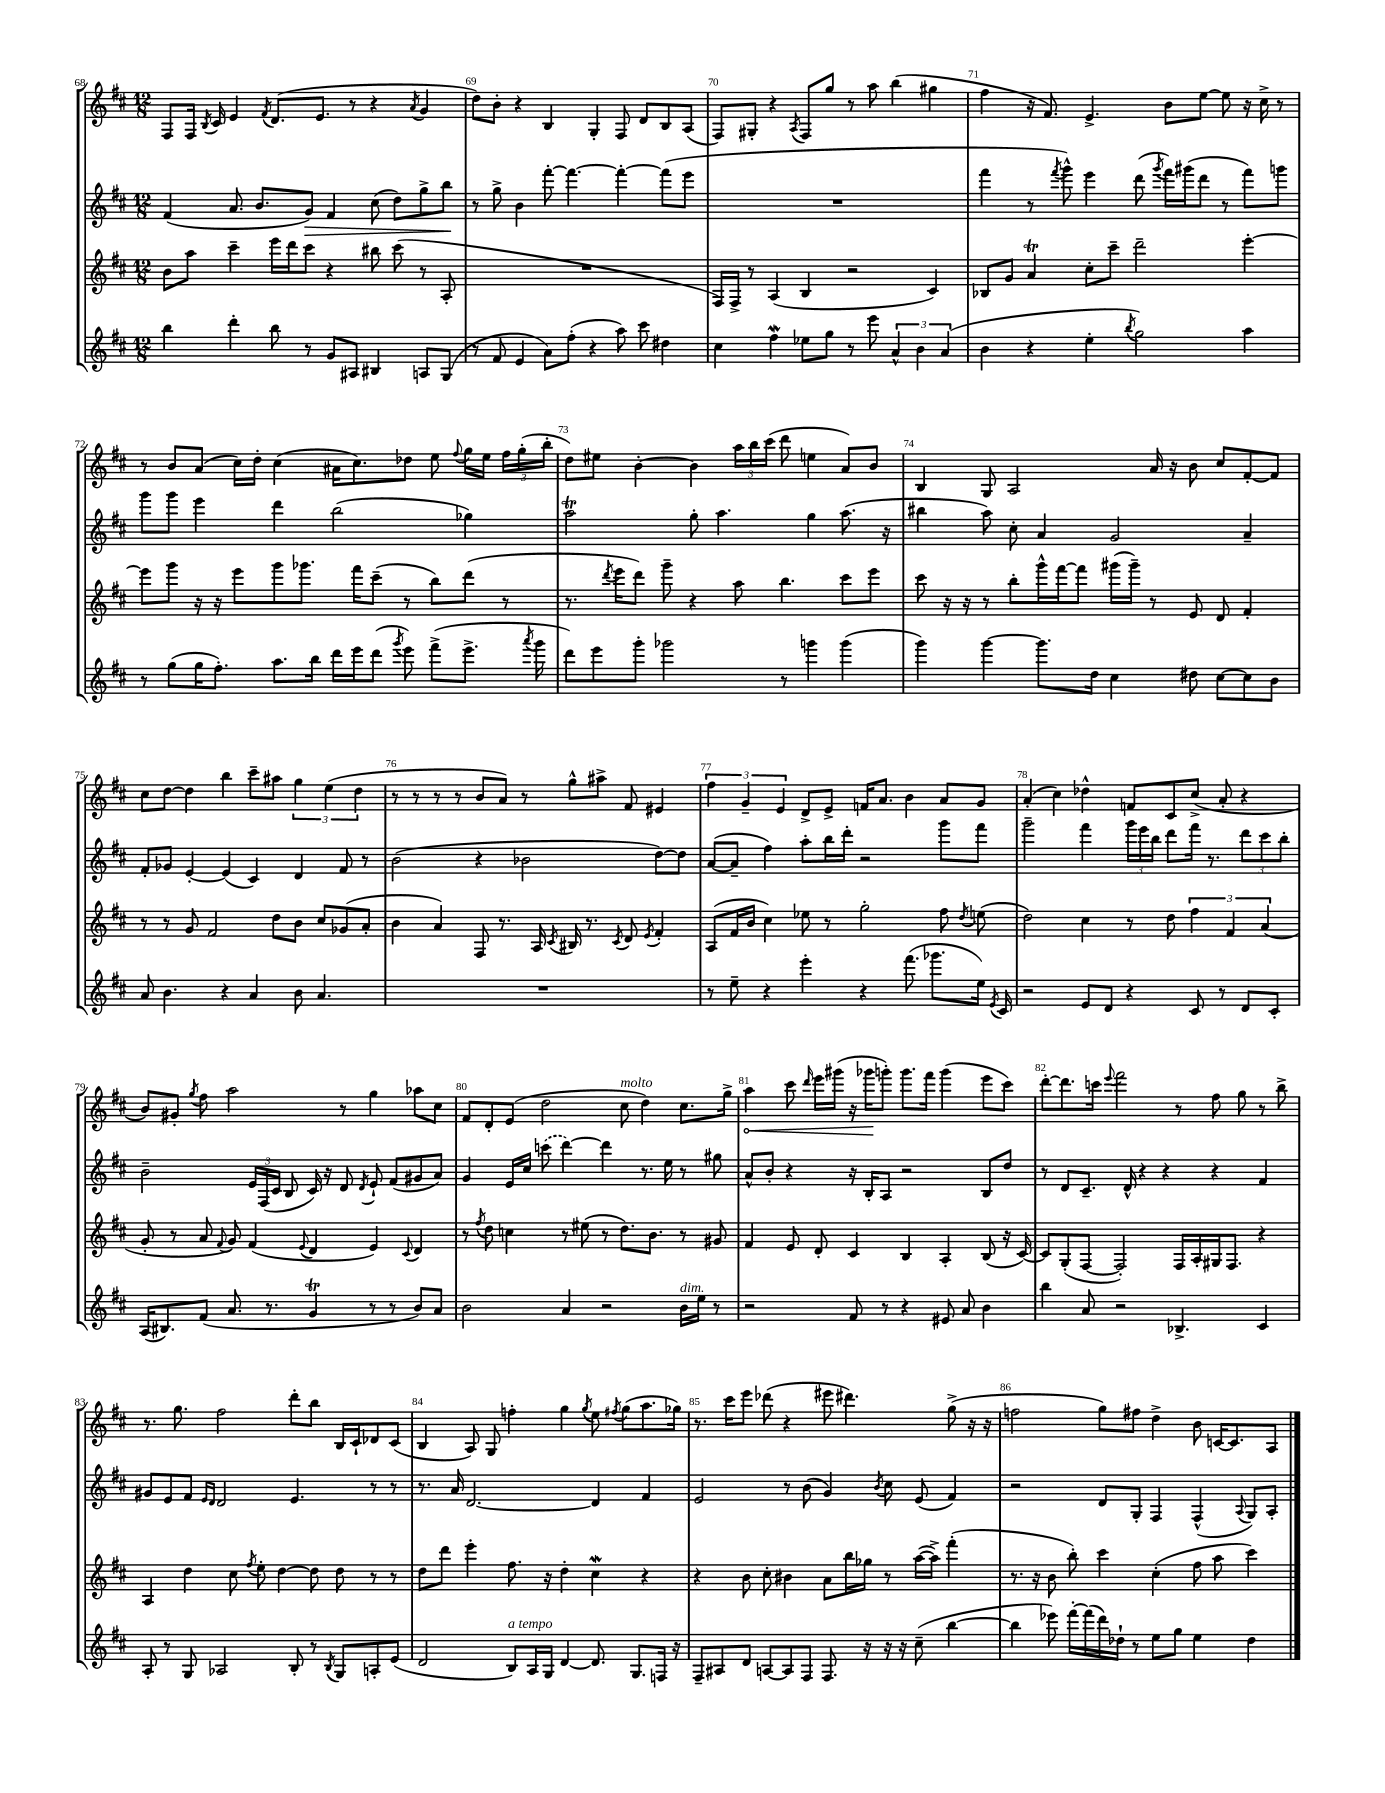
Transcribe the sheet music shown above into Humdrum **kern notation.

**kern	**kern	**kern	**kern
*staff4	*staff3	*staff2	*staff1
*clefG2	*clefG2	*clefG2	*clefG2
*k[f#c#]	*k[f#c#]	*k[f#c#]	*k[f#c#]
*M12/8	*M12/8	*M12/8	*M12/8
4bb\	8b\L	(4f#/	8F#/L
.	8aa\J	.	16F#/Jk
.	.	.	8qB/
.	.	.	16c#/
4ddd'\	4ccc#~\	8.a/	4e/
.	.	8.b/L	.
.	.	.	8qf#/
8bb\	16eee\LL	.	(8.d/L
.	16ddd\J	.	.
8r	8ccc#\J	8g/J)	.
.	.	.	8.e/J
8g/L	4r	4f#/	.
8A#/J	.	.	8r
4B#/	8bb#\	(8cc#\	4r
.	(8ccc#\	8dd\L)	.
.	.	.	8qa/
8A/L	8r	8gg^\	4g/
(8G/J	8A'/	8bb\J	.
=	=	=	=
8r	1.r	8r	8dd\L)
8f#/	.	8gg^\	8b'\J
4e/	.	4b\	4r
8a\L)	.	[8fff#'\	4B/
(8ff#'\J	.	4.fff#\_	.
4r	.	.	4G'/
8aa\)	.	4fff#'\_	8F#/
8ccc#\	.	.	8d/L
4dd#\	.	(8fff#\]L	8B/
.	.	8eee\J	(8A/J
=	=	=	=
4cc#\	16F#/LL)	1.r	8F#/L)
.	16F#^/JJ	.	.
.	8r	.	8G#'/J
4ff#\	(4A/	.	4r
.	.	.	8qA/
8ee-\L	4B/	.	8F#/L
8gg\J	.	.	8gg/J
8r	2r	.	8r
8eee\	.	.	8aa\
6a^^/	.	.	(4bb\
6b\	.	.	.
.	4c#/)	.	4gg#\
(6a/	.	.	.
=	=	=	=
4b\	8B-/L	4fff#\	4ff#\
.	8g/J	.	.
4r	4a/	8r	16r
.	.	.	8.f#/)
.	.	8qfff#/	.
.	.	8ggg^^\)	.
4ee'\	8cc#'\L	4eee\	4.e^/
.	8ccc#~\J	.	.
8qbb/	.	.	.
2gg\)	2ddd~\	(8ddd\	.
.	.	8qggg/	.
.	.	16fff#\LL)	8b\L
.	.	(16ggg#\J	.
.	.	8ddd\J	[8ee\J
.	.	8r	8ee\]
4aa\	[4eee'\	8fff#\L)	16r
.	.	.	16cc#^\
.	.	8ggg\J	8r
=	=	=	=
8r	8eee\]L	8ggg\L	8r
(8gg\L	8ggg\J	8ggg\J	8b/L
16gg\K	16r	4eee\	(8a/J
8.ff#'\J)	16r	.	.
.	8eee\L	.	16cc#\LL)
.	.	.	16dd'\JJ
8.aa\L	8ggg\	4ddd\	(4cc#\
.	8.ggg-\J	.	.
16bb\Jk	.	.	.
16ddd\LL	.	(2bb\	16a#\LK
16eee\J	16fff#\LK	.	8.cc#\)
(8ddd\J	(8ccc#~\J	.	.
8qggg/	.	.	.
8eee\)	8r	.	8dd-\J
(8fff#^\L	8bb\L)	.	8ee\
.	.	.	8qqff#/
8.eee^\J	(8ddd\J	4gg-\)	16gg\LL
.	.	.	16ee\JJ
.	8r	.	24ff#\LL
.	.	.	(24gg'\
8qaaa/	.	.	.
16ggg\	.	.	.
.	.	.	24bb'\JJ
=	=	=	=
8ddd\L)	8.r	2aa\	8dd\L)
8eee\	.	.	8ee#\J
.	8qddd/	.	.
.	16eee\LK	.	.
8ggg'\J	8ddd\J)	.	[4b'\
2ggg-\	8ggg~\	.	.
.	4r	8gg'\	4b\]
.	.	4.aa\	.
.	8aa\	.	24aa\LL
.	.	.	24bb\
.	.	.	(24ccc#\JJ
8r	4.bb\	.	8ddd\
4ggg\	.	4gg\	4ee\
(4ggg\	8ccc#\L	(8.aa\	8a/L)
.	8eee\J	.	8b/J
.	.	16r	.
=	=	=	=
4ggg\)	8ccc#\	4bb#\	4B/
.	16r	.	.
.	16r	.	.
[4ggg\	8r	8aa\)	8G/
.	8bb'\L	8cc#'\	2A/
8.ggg\]L	16ggg^^\L	4a/	.
.	[16fff#\J	.	.
.	8fff#\]J	.	.
16dd\Jk	.	.	.
4cc#\	(16ggg#\LL	2g/	.
.	16ggg#~\JJ)	.	.
.	8r	.	16a/
.	.	.	16r
8dd#\	8e/	.	8b\
[8cc#\L	8d/	.	8cc#/L
8cc#\]	4f#'/	4a~/	[8f#'/
8b\J	.	.	8f#/]J
=	=	=	=
8a/	8r	8f#'/L	8cc#\L
4.b\	8r	8g-/J	[8dd\J
.	8g/	[4e'/	4dd\]
.	2f#/	.	.
4r	.	(4e/]	4bb\
4a/	.	4c#/)	8ccc#~\L
.	8dd\L	.	8aa#\J
8b\	8b\J	4d/	6gg\
4.a/	8cc#/L	.	.
.	.	.	(6ee\
.	(8g-/	8f#/	.
.	.	.	6dd\
.	8a'/J	8r	.
=	=	=	=
1.r	4b\	(2b\	8r
.	.	.	8r
.	4a/)	.	8r
.	.	.	8r
.	8F#/	4r	8b/L
.	8.r	.	8a/J)
.	.	2b-\	8r
.	16A/	.	.
.	8qc#/	.	.
.	16B#/	.	8gg^^\L
.	8.r	.	.
.	.	.	8aa#^\J
.	8qc#/	.	.
.	8d/	.	8f#/
.	8qe/	.	.
.	4f#'/	[8dd\L)	4e#/
.	.	8dd\]J	.
=	=	=	=
8r	(8A/L	([8a/L	6ff#\
8ee~\	16f#/L	8a~/]J	.
.	.	.	6g~/
.	16b/JJ	.	.
4r	4cc#\)	4ff#\)	.
.	.	.	6e/
4eee'\	8ee-\	8aa'\L	8d^/L
.	8r	16bb\L	8e^/J
.	.	16ddd'\JJ	.
4r	2gg'\	2r	16f/LK
.	.	.	8.a/J
(8.fff#\	.	.	4b\
8.ggg-\L	.	.	.
.	8ff#\	8ggg\L	8a/L
.	8qdd/	.	.
16ee\Jk)	(8ee\	8fff#\J	8g/J
8qe/	.	.	.
16c#/	.	.	.
=	=	=	=
2r	2dd\)	2ggg~\	(4a'/
.	.	.	4cc#\)
8e/L	4cc#\	4fff#\	4dd-^^\
8d/J	.	.	.
4r	8r	24ggg\LL	8f/L
.	.	24eee\	.
.	.	24bb\JJ	.
.	8dd\	8ddd\L	8c#/
8c#/	6ff#\	16fff#\Jk	(8cc#^/J
.	.	8.r	.
8r	.	.	8a'/
.	6f#/	.	.
8d/L	.	12ddd\L	4r
.	(6a/	12ccc#\	.
8c#'/J	.	.	.
.	.	12bb'\J	.
=	=	=	=
(16A/LK	8g'/	2b~\	8b/L)
8.B#/)	.	.	.
.	8r	.	8g#'/J
.	.	.	8qgg/
(8f#/J	8a/	.	8ff#\
.	8qqf#/	.	.
8.a/	8g/)	.	2aa\
.	(4f#/	24e/LL	.
.	.	(24F#/	.
8.r	.	.	.
.	.	24c#/JJ	.
.	.	8B/	.
.	8qqe/	.	.
4g/	4d/	16c#/)	.
.	.	16r	.
.	.	8d/	8r
.	.	8qd/	.
8r	4e/)	8e`/	4gg\
8r	.	(8f#/L	.
.	8qqc#/	.	.
8b/L)	4d/	8g#/	8aa-\L
8a/J	.	8a/J)	8cc#\J
=	=	=	=
2b\	8r	4g/	8f#/L
.	8qff#/	.	.
.	8dd\	.	8d'/
.	4cc\	16e/LL	(8e/J
.	.	16cc#/JJ	.
.	.	(8ccc\	2dd\
4a/	8r	[4ddd\)	.
.	(8ee#\	.	.
2r	8r	4ddd\]	.
.	8.dd\L)	.	8cc#\
.	.	8.r	4dd\)
.	8.b\J	.	.
.	.	16ee\	.
16b\LL	8r	8r	8.cc#\L
16ee\JJ	.	.	.
8r	8g#/	8gg#\	.
.	.	.	16gg^\Jk
=	=	=	=
2r	4f#/	8a^^/L	4aa\
.	.	8b'/J	.
.	8e/	4r	8ccc#\
.	.	.	16qqddd/
.	8d'/	.	16eee\LL
.	.	.	(16ggg#\JJ
8f#/	4c#/	16r	16r
.	.	16B'/LK	16ggg-\LK
8r	.	8A/J	8ggg'\J)
4r	4B/	2r	8.ggg\L
.	.	.	16fff#\Jk
8e#/	4A'/	.	(4ggg\
8a/	.	.	.
4b\	(8B/	8B/L	8eee\L
.	16r	8dd/J	8ccc#\J)
.	[16c#/)	.	.
=	=	=	=
4bb\	8c#/]L	8r	[8ddd'\L
.	(8G'/	8d/L	8.ddd\]
8a/	[8F#/J	8.c#~/J	.
.	.	.	16ccc\Jk
.	.	.	8qqeee/
2r	2F#'/])	.	2fff#\
.	.	16d^^/	.
.	.	4r	.
.	.	4r	.
4.B-^/	16F#/LL	.	8r
.	16A'/	.	.
.	16G#/J	4r	8ff#\
.	8.F#/J	.	.
.	.	.	8gg\
4c#/	4r	4f#/	8r
.	.	.	8bb^\
=	=	=	=
8A'/	4A/	8g#/L	8.r
8r	.	8e/	.
.	.	.	8.gg\
8G/	4dd\	8f#/J	.
.	.	16qqe/LL	.
.	.	16qqd/JJ	.
2A-/	.	2d/	2ff#\
.	8cc#\	.	.
.	8qff#/	.	.
.	8ee'\	.	.
.	[4dd\	.	.
8B'/	.	4.e/	8ddd'\L
8r	8dd\]	.	8bb\J
8qB/	.	.	.
8G/L	8dd\	.	16B/LL
.	.	.	16c#`/J
8A'/	8r	8r	8d-/
(8e/J	8r	8r	(8c#/J
=	=	=	=
2d/	8dd\L	8.r	4B/
.	8ddd\J	.	.
.	.	16a/	.
.	4eee'\	[2.d/	8A/)
.	.	.	8G/
8B/L)	8.ff#\	.	4ff'\
16A/L	.	.	.
16G/JJ	16r	.	.
[4d/	4dd'\	.	4gg\
.	.	.	8qgg/
8.d/]	4cc#\	4d/]	8ee\
.	.	.	8qff#/
.	.	.	(8gg\L
8.G/L	.	.	.
.	4r	4f#/	8.aa\
16F/Jk	.	.	.
16r	.	.	16gg-\Jk)
=	=	=	=
8F#~/L	4r	2e/	8.r
8A#/	.	.	.
.	.	.	16ccc#\LK
8d/J	8b\	.	8eee\J
[8A/L	8cc#'\	.	(8ddd-\
8A/]	4b#\	8r	4r
8F#/J	.	(8b\	.
8.F#/	8a\L	4g/)	8eee#\
.	16bb\L	.	4.ddd#\)
16r	16gg-\JJ	.	.
.	.	8qb/	.
16r	8r	8cc#\	.
16r	.	.	.
(8cc#~\	([16aa\LL	(8e/	.
.	16aa^\]JJ)	.	.
[4bb\	(4fff#'\	4f#/)	(8gg^\
.	.	.	16r
.	.	.	16r
=	=	=	=
4bb\]	8.r	2r	2ff\
.	16r	.	.
8eee-\)	8b\	.	.
[16fff#'\LL	8bb'\)	.	.
(16fff#\]	.	.	.
16ddd\)	4ccc#\	8d/L	8gg\L)
16dd-`\JJ	.	.	.
8r	.	8G'/J	8ff#\J
8ee\L	(4cc#'\	4F#/	4dd^\
8gg\J	.	.	.
4ee\	8ff#\	(4F#^^/	8b\
.	8aa\	.	[16c/LK
.	.	.	8.c/]
.	.	8qqA/	.
4dd-\	4ccc#\)	8G/L)	.
.	.	8A'/J	8A/J
==	==	==	==
*-	*-	*-	*-
